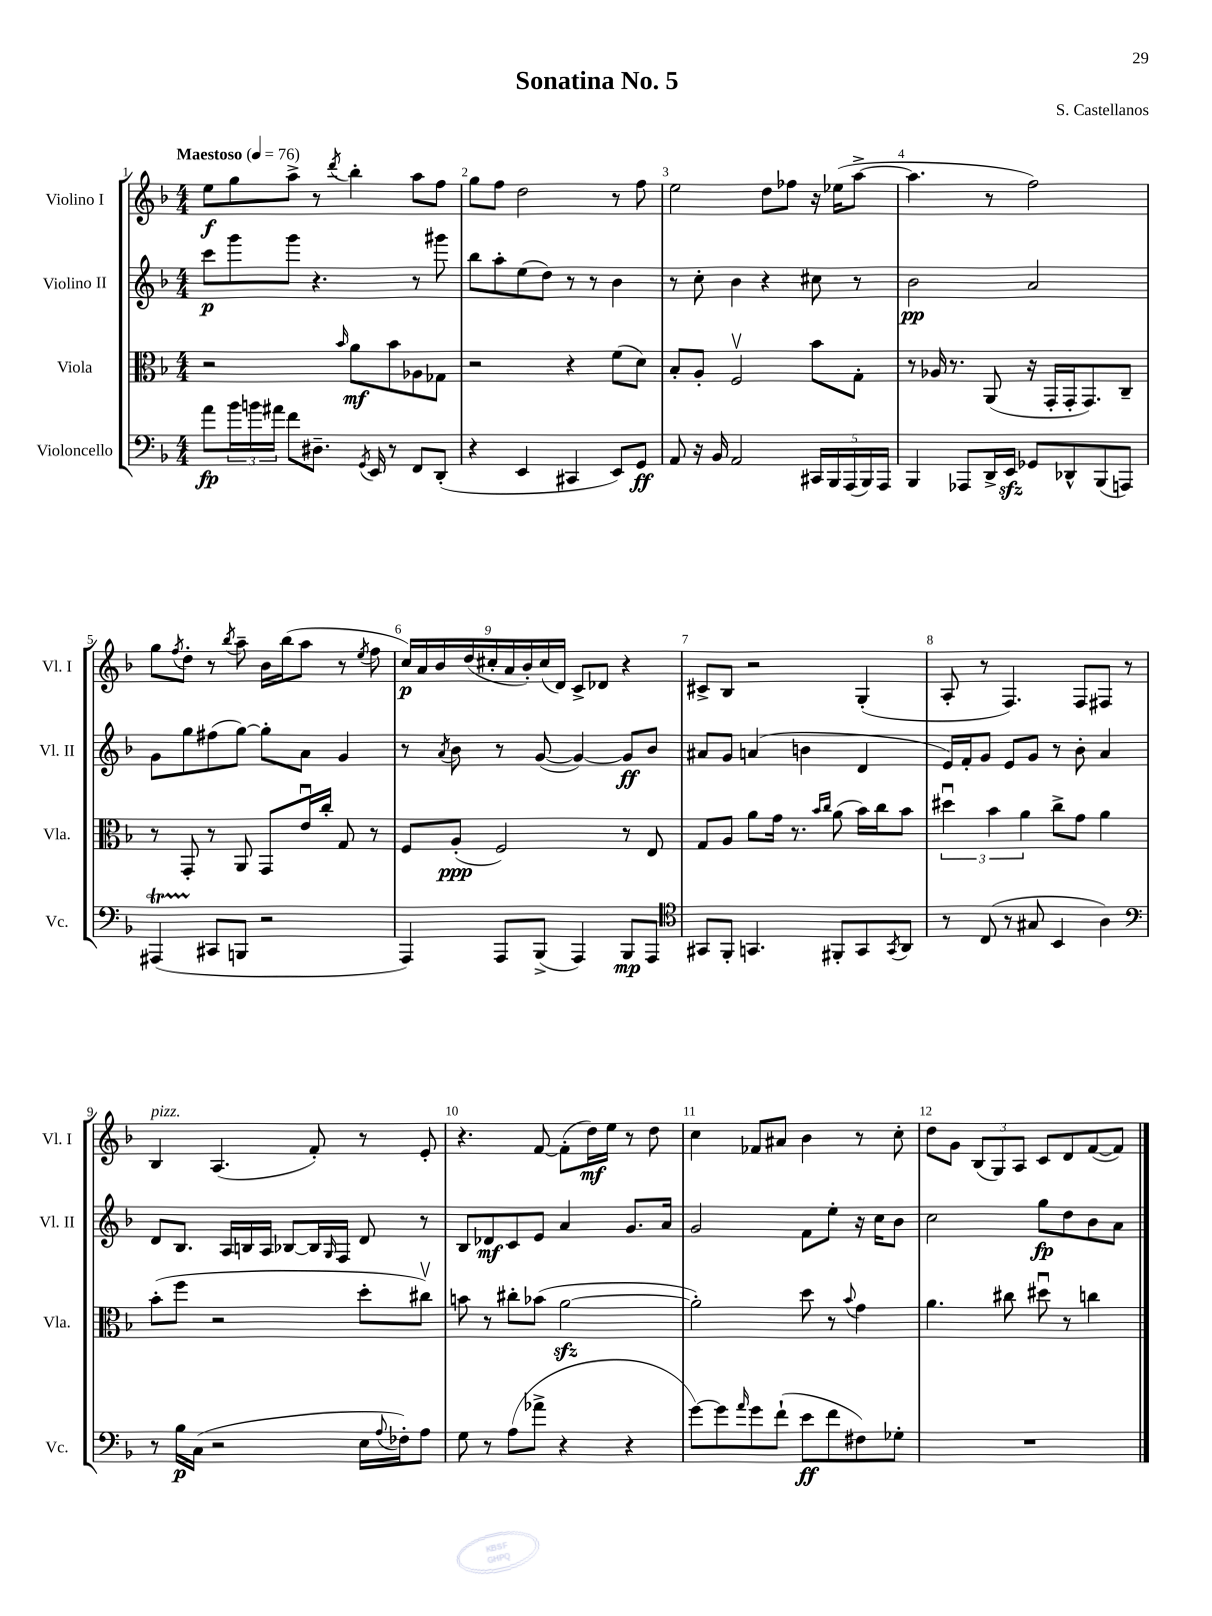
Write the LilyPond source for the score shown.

\header { title = "Sonatina No. 5" composer = "S. Castellanos" }
<<
\new StaffGroup <<
\new Staff = "s0" \with { instrumentName = "Violino I" shortInstrumentName = "Vl. I" } {
    \clef treble \key f \major \numericTimeSignature \time 4/4 \tempo "Maestoso" 4 = 76
    e''8\f g''8 a''8-> r8 \acciaccatura { d'''8 } bes''4-. a''8 f''8 |
    g''8 f''8 d''2 r8 f''8 |
    e''2 d''8 fes''8 r16 ees''16( a''8~-> |
    a''4. r8 f''2) |
    g''8 \acciaccatura { f''8 } d''8-. r8 \acciaccatura { bes''8 } a''8-- bes'16 bes''16( a''8 r8 \acciaccatura { e''8 } f''8 |
    \tuplet 9/8 { c''16\p) a'16 bes'16 d''16( cis''16-. a'16 bes'16-.) cis''16( d'16) } c'8-> des'8 r4 |
    cis'8-> bes8 r2 g4-.( |
    a8-. r8 f4.) f8 fis8 r8 |
    bes4^\markup { \italic "pizz." } a4.( f'8-.) r8 e'8-. |
    r4. f'8~ f'8-.( d''16\mf) e''16 r8 d''8 |
    c''4 fes'8 ais'8 bes'4 r8 c''8-. |
    d''8 g'8 \tuplet 3/2 { bes8( g8) a8 } c'8 d'8 f'8~( f'8) \bar "|." |
}
\new Staff = "s1" \with { instrumentName = "Violino II" shortInstrumentName = "Vl. II" } {
    \clef treble \key f \major \numericTimeSignature \time 4/4
    c'''8\p g'''8 g'''8 r4. r8 gis'''8 |
    bes''8 a''8-. e''8( d''8) r8 r8 bes'4 |
    r8 c''8-. bes'4 r4 cis''8 r8 |
    bes'2\pp a'2 |
    g'8 g''8 fis''8( g''8~) g''8-. a'8 g'4 |
    r8 \acciaccatura { a'8 } bes'8 r8 g'8~( g'4~) g'8\ff bes'8 |
    ais'8 g'8 a'4( b'4 d'4 |
    e'16) f'16-. g'8 e'8 g'8 r8 bes'8-. a'4 |
    d'8 bes8. a16 b16 a16 bes8~ bes16 \grace { g16 } f16 d'8 r8 |
    bes8 des'8\mf c'8 e'8 a'4 g'8. a'16 |
    g'2 f'8 e''8-. r16 c''16 bes'8 |
    c''2 g''8\fp d''8 bes'8 a'8 \bar "|." |
}
\new Staff = "s2" \with { instrumentName = "Viola" shortInstrumentName = "Vla." } {
    \clef alto \key f \major \numericTimeSignature \time 4/4
    r2 \grace { bes'16 } a'8\mf bes'8 aes8 ges8 |
    r2 r4 f'8( d'8) |
    bes8-. a8-. f2\upbow bes'8 g8-. |
    r8 aes16 r8. a,8( r16 g,16-. g,16-. g,8.) c8-- |
    r8 g,8-. r8 a,8 g,8 e'16\downbow c''16-. g8 r8 |
    f8 a8-.\ppp( f2) r8 e8 |
    g8 a8 a'8 g'16 r8. \grace { bes'16 c''16 } a'8( bes'16) c''16 bes'8 |
    \tuplet 3/2 { dis''4\downbow bes'4 a'4 } c''8-> g'8 a'4 |
    bes'8-.( f''8 r2 d''8-. cis''8\upbow) |
    b'8 r8 cis''8-. bes'8( a'2~\sfz |
    a'2-.) d''8 r8 \appoggiatura { bes'8 } g'4 |
    a'4. cis''8 dis''8\downbow r8 c''4 \bar "|." |
}
\new Staff = "s3" \with { instrumentName = "Violoncello" shortInstrumentName = "Vc." } {
    \clef bass \key f \major \numericTimeSignature \time 4/4
    a'8\fp \tuplet 3/2 { bes'16 b'16 ais'16 } f'8 dis8.-- \acciaccatura { g,8 } e,16 r8 f,8 d,8-.( |
    r4 e,4 cis,4 e,8) g,8\ff |
    a,8 r16 bes,16 a,2 \tuplet 5/4 { cis,16 bes,,16 a,,16( bes,,16) a,,16 } |
    bes,,4 aes,,8 d,16-> e,16\sfz ges,8 des,8-^ bes,,8( a,,8) |
    ais,,4\startTrillSpan( cis,8\stopTrillSpan b,,8 r2 |
    a,,4) a,,8 bes,,8->( a,,4) bes,,8\mp a,,8 |
    \clef tenor gis,8 f,8-. g,4. fis,8-. g,8 \acciaccatura { g,8 } a,8 |
    r8 c8( r8 gis8 bes,4 a4) |
    \clef bass r8 bes16\p c16( r2 e16 \appoggiatura { a8 } fes16-.) a8 |
    g8 r8 a8( aes'8-> r4 r4 |
    g'8~) g'8 \grace { a'16 } g'8 f'8-!( e'8\ff f'8 fis8) ges8-. |
    R1 \bar "|." |
}
>>
>>
\layout { \context { \Score \override BarNumber.break-visibility = ##(#f #t #t) barNumberVisibility = #all-bar-numbers-visible } }
